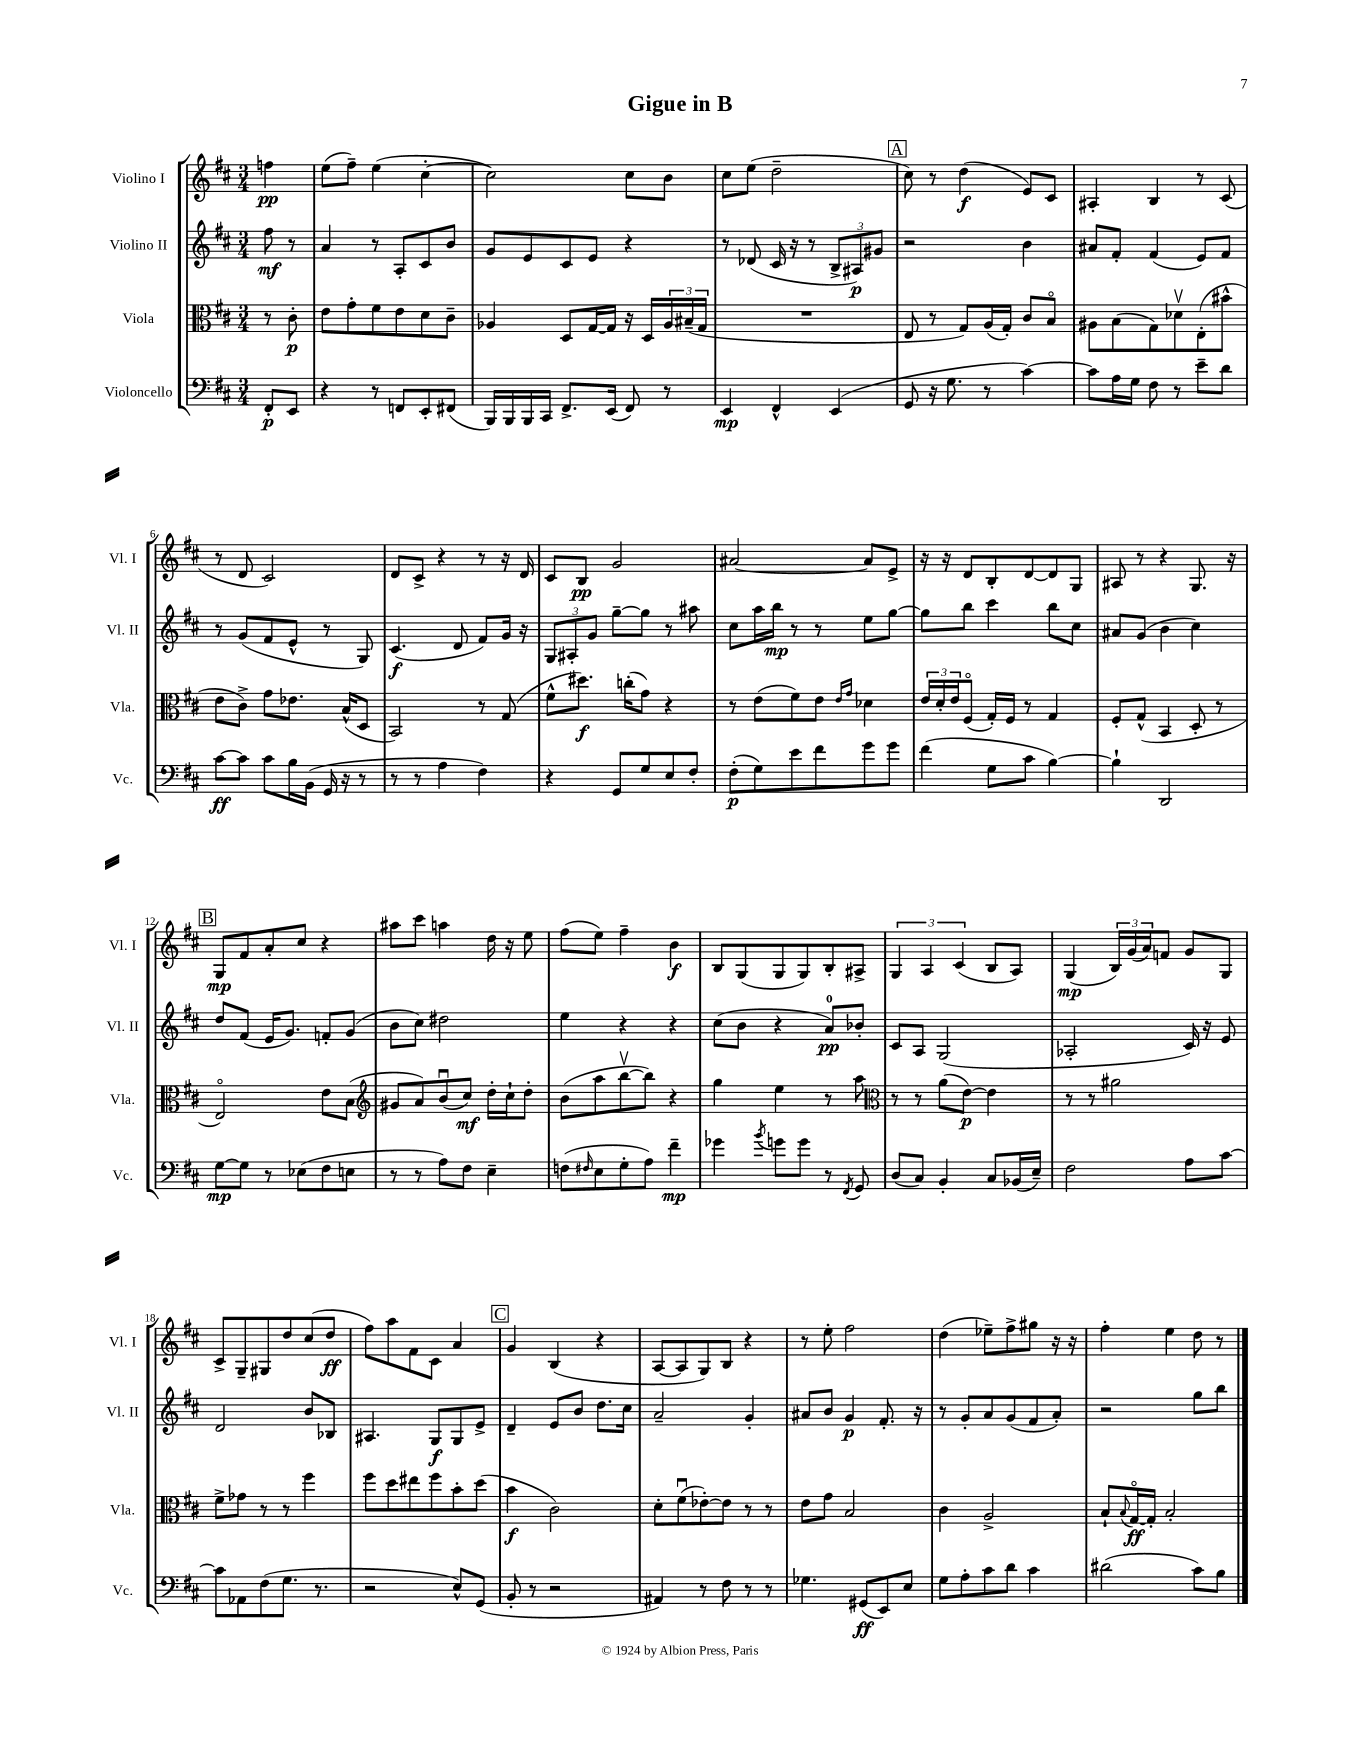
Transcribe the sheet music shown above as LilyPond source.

\header { title = "Gigue in B" }
<<
\new StaffGroup <<
\new Staff = "s0" \with { instrumentName = "Violino I" shortInstrumentName = "Vl. I" } {
    \clef treble \key d \major \numericTimeSignature \time 3/4 \partial 4
    f''4\pp |
    e''8( fis''8--) e''4( cis''4~-. |
    cis''2) cis''8 b'8 |
    cis''8 e''8( d''2-- |
    \mark \markup { \box "A" } cis''8) r8 d''4\f( e'8) cis'8 |
    ais4-. b4 r8 cis'8( |
    r8 d'8 cis'2) |
    d'8 cis'8-> r4 r8 r16 d'16 |
    cis'8 b8\pp g'2 |
    ais'2~ ais'8 e'8-> |
    r16 r16 d'8 b8-. d'8~ d'8 g8 |
    ais8 r8 r4 g8. r16 |
    \mark \markup { \box "B" } g8\mp fis'8 a'8-. cis''8 r4 |
    ais''8 cis'''8 a''4 d''16 r16 e''8 |
    fis''8( e''8) fis''4-- b'4\f |
    b8 g8( g8 g8) b8-. ais8-> |
    \tuplet 3/2 { g4 a4 cis'4( } b8 a8) |
    g4\mp( \tuplet 3/2 { b16) g'16( a'16) } f'8 g'8 g8 |
    cis'8-> g8-- gis8 d''8 cis''8( d''8\ff |
    fis''8) a''8 fis'8 cis'8 a'4 |
    \mark \markup { \box "C" } g'4 b4( r4 |
    a8~ a8 g8) b8 r4 |
    r8 e''8-. fis''2 |
    d''4( ees''8--) fis''8-> gis''8 r16 r16 |
    fis''4-. e''4 d''8 r8 \bar "|." |
}
\new Staff = "s1" \with { instrumentName = "Violino II" shortInstrumentName = "Vl. II" } {
    \clef treble \key d \major \numericTimeSignature \time 3/4 \partial 4
    fis''8\mf r8 |
    a'4 r8 a8-. cis'8 b'8 |
    g'8 e'8 cis'8 e'8 r4 |
    r8 des'8( cis'16 r16 r8 \tuplet 3/2 { b8-> ais8\p) gis'8 } |
    \mark \markup { \box "A" } r2 b'4 |
    ais'8 fis'8-. fis'4( e'8) fis'8 |
    r8 g'8( fis'8 e'8-^ r8 g8) |
    cis'4.\f( d'8 fis'8) g'16 r16 |
    \tuplet 3/2 { g8 ais8-. g'8 } g''8~-- g''8 r8 ais''8 |
    cis''8 a''16 b''16\mp r8 r8 e''8 g''8~ |
    g''8 b''8 cis'''4 b''8 cis''8 |
    ais'8 g'8( b'4 cis''4) |
    \mark \markup { \box "B" } d''8 fis'8( e'16 g'8.) f'8-. g'8( |
    b'8 cis''8) dis''2 |
    e''4 r4 r4 |
    cis''8( b'8 r4 a'8-0\pp) bes'8-. |
    cis'8 a8 g2( |
    aes2-. cis'16) r16 e'8 |
    d'2 b'8 bes8 |
    ais4. g8\f g8 e'8-> |
    \mark \markup { \box "C" } d'4-- e'8 b'8 d''8. cis''16 |
    a'2-- g'4-. |
    ais'8 b'8 g'4\p fis'8.-. r16 |
    r8 g'8-. a'8 g'8( fis'8 a'8-.) |
    r2 g''8 b''8 \bar "|." |
}
\new Staff = "s2" \with { instrumentName = "Viola" shortInstrumentName = "Vla." } {
    \clef alto \key d \major \numericTimeSignature \time 3/4 \partial 4
    r8 cis'8-.\p |
    e'8 g'8-. fis'8 e'8 d'8 cis'8-- |
    aes4 d8 g16~ g16 r16 d16 \tuplet 3/2 { aes16 bis16--( g16 } |
    R2. |
    \mark \markup { \box "A" } e8 r8 g8) a16( g16-.) cis'8 b8\flageolet |
    ais8 b8( g8) des'8\upbow e8-.( bis'8-^ |
    e'8 cis'8->) g'8 ees'8. b16-^( d8 |
    b,2) r8 g8( |
    fis'8-^ dis''8.\f) c''16-.( g'8) r4 |
    r8 e'8( fis'8) e'8 \grace { e'16 g'16 } des'4 |
    \tuplet 3/2 { e'16 d'16-. e'16 } fis8\flageolet( g16-.) fis16 r8 g4 |
    fis8-. g8-^( b,4 d8-. r8 |
    \mark \markup { \box "B" } e2\flageolet) e'8 b8( |
    \clef treble gis'8 a'8) b'8\downbow( cis''8\mf) d''16-. cis''16-! d''8-. |
    b'8( a''8 b''8~\upbow b''8) r4 |
    g''4 e''4 r8 a''8 |
    \clef alto r8 r8 a'8( e'8~\p) e'4 |
    r8 r8 ais'2 |
    fis'8-> ges'8 r8 r8 fis''4 |
    fis''8 d''8 eis''8 fis''8 b'8-. d''8( |
    \mark \markup { \box "C" } b'4\f cis'2) |
    d'8-. fis'8\downbow( ees'8~-.) ees'8 r8 r8 |
    e'8 g'8 b2 |
    cis'4 a2-> |
    b8-! \appoggiatura { b8 } g16~\flageolet\ff g16-. b2-. \bar "|." |
}
\new Staff = "s3" \with { instrumentName = "Violoncello" shortInstrumentName = "Vc." } {
    \clef bass \key d \major \numericTimeSignature \time 3/4 \partial 4
    fis,8-.\p e,8 |
    r4 r8 f,8 e,8-. fis,8( |
    b,,16) b,,16 b,,16 cis,16 fis,8.-> e,16( fis,8) r8 |
    e,4\mp fis,4-^ e,4( |
    \mark \markup { \box "A" } g,8 r16 g8. r8 cis'4~) |
    cis'8 a16 g16 fis8 r8 e'8-- d'8 |
    cis'8~\ff cis'8 cis'8 b16 b,16( g,16 r16 r8 |
    r8 r8 a4 fis4) |
    r4 g,8 g8 e8 fis8-. |
    fis8-.\p( g8) e'8 fis'8 g'8 g'8 |
    fis'4( g8 cis'8 b4~) |
    b4-! d,2 |
    \mark \markup { \box "B" } g8~\mp g8 r8 ees8( fis8 e8 |
    r8 r8 a8) fis8 e4-- |
    f8( \grace { fis16 } e8 g8-. a8) fis'4--\mp |
    ges'4 \acciaccatura { b'8 } g'8 g'8 r8 \acciaccatura { fis,8 } g,8 |
    d8( cis8) b,4-. cis8 bes,16( e16--) |
    fis2 a8 cis'8~ |
    cis'8 aes,8 fis8( g8. r8. |
    r2 e8-^) g,8( |
    \mark \markup { \box "C" } b,8-. r8 r2 |
    ais,4) r8 fis8 r8 r8 |
    ges4. gis,8\ff( e,8) e8 |
    g8 a8-. cis'8 d'8 cis'4 |
    dis'2( cis'8) b8 \bar "|." |
}
>>
>>
